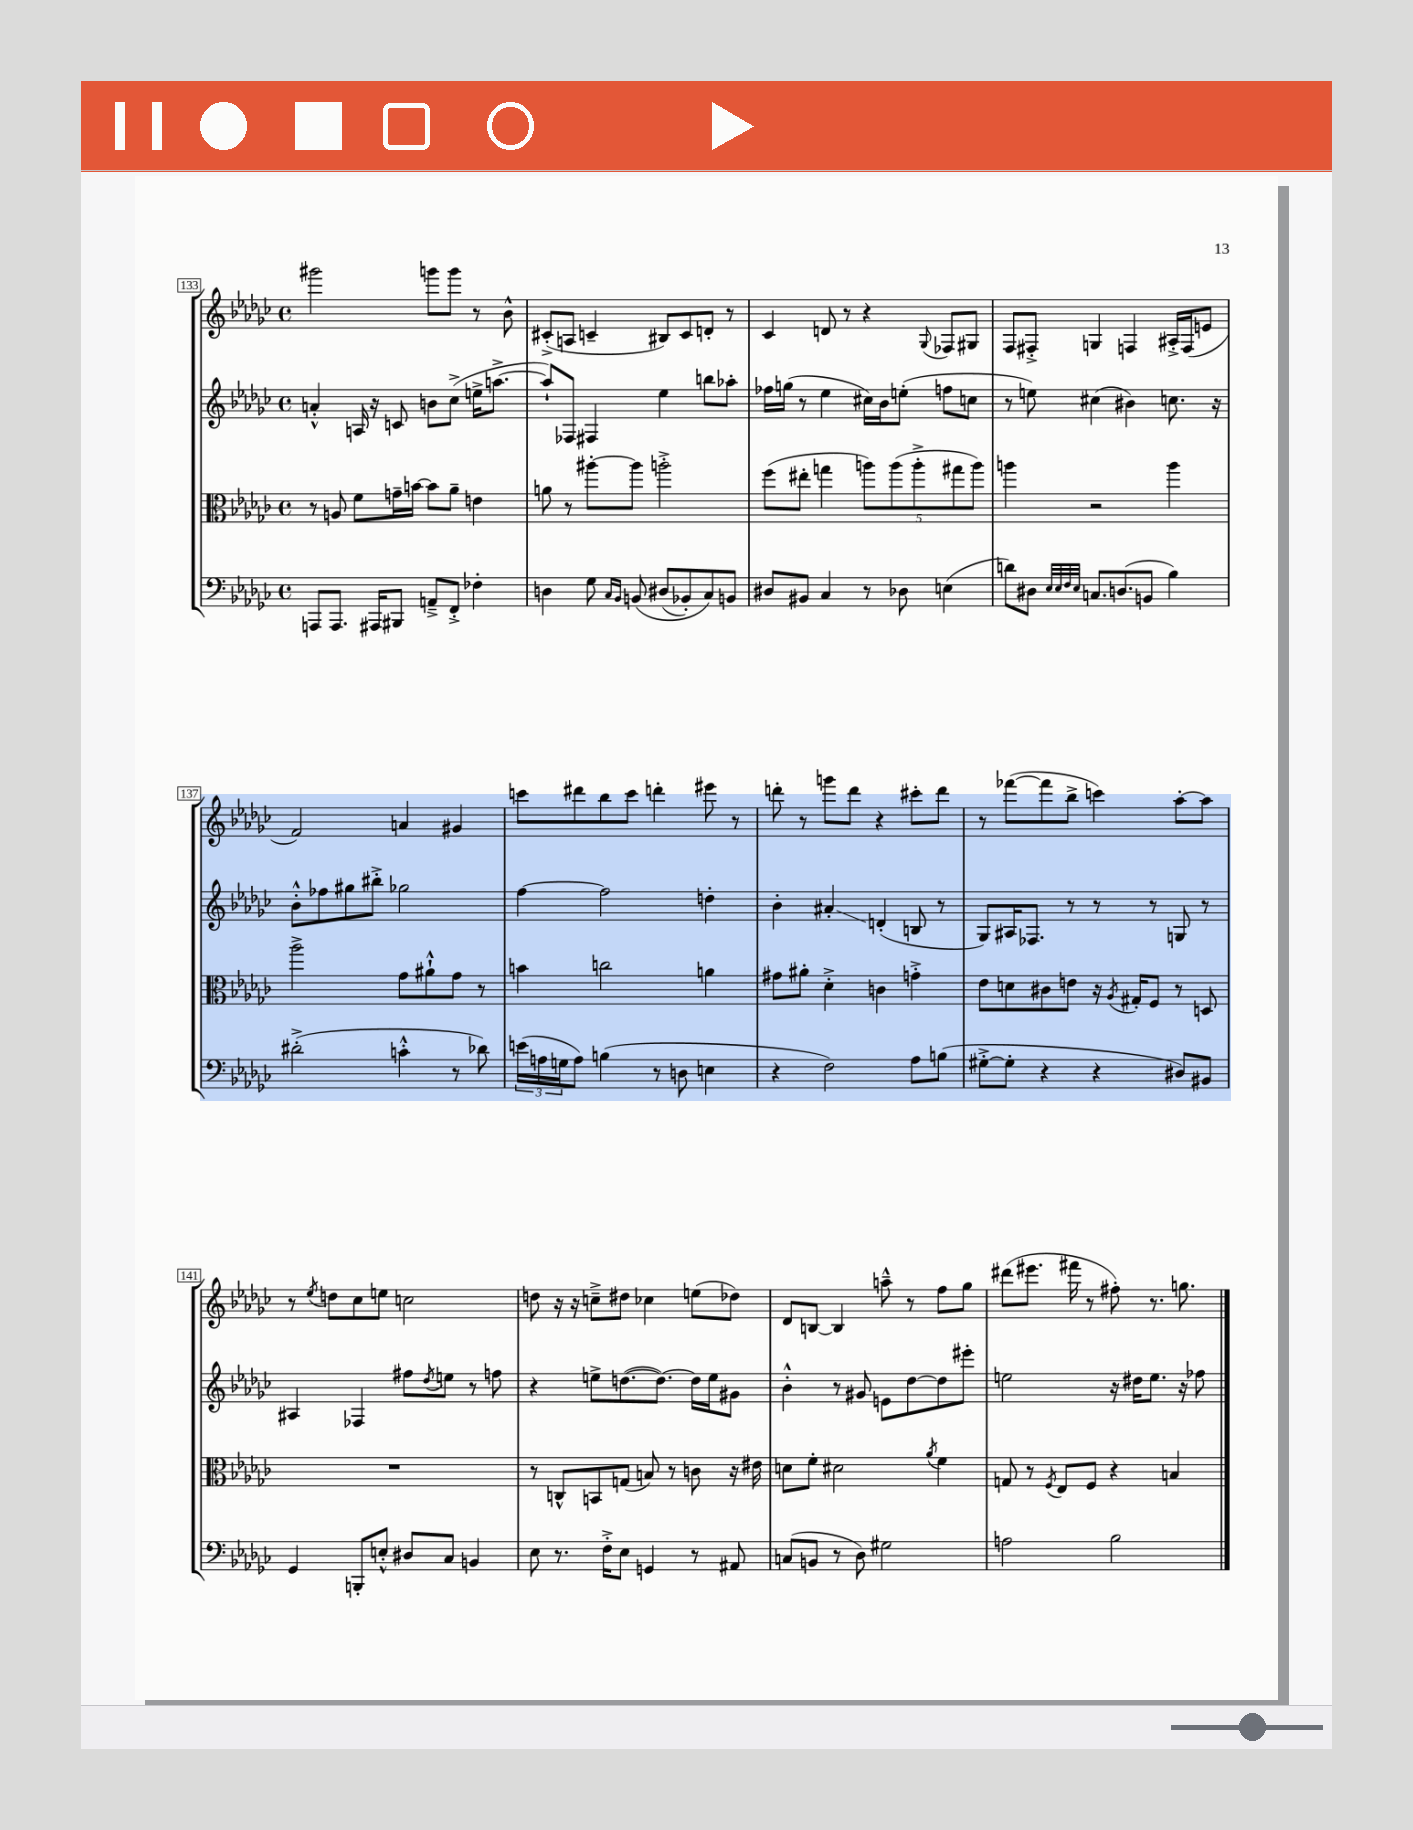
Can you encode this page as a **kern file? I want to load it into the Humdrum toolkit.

**kern	**kern	**kern	**kern
*staff4	*staff3	*staff2	*staff1
*clefF4	*clefC3	*clefG2	*clefG2
*k[b-e-a-d-g-c-]	*k[b-e-a-d-g-c-]	*k[b-e-a-d-g-c-]	*k[b-e-a-d-g-c-]
*M4/4	*M4/4	*M4/4	*M4/4
*met(c)	*met(c)	*met(c)	*met(c)
8AAA	8r	4a'^^	2ggg#
8.AAA	8A	.	.
.	8f	16A	.
16AAA#	.	16r	.
8BBB#	16g~	8c	.
.	[16b	.	.
8AA~^	8b]	8b	8ggg
8FF'^	8a-~	(8cc-^	8ggg
4F-'	4e	16ee^	8r
.	.	[8.aa^	.
.	.	.	8b-^^
=	=	=	=
4D	8a	8aa`])	(8c#'^
.	8r	8F-	8A
8G-	[8aa#'	4F#	4c~
16qqC-	.	.	.
16qqBB-	.	.	.
&(8BB	8aa#]	.	.
(8D#	2aa'^	4ee-	8B#)
8BB-')	.	.	8c
8C-&)	.	8bb	8d'
8BB	.	8aa-'	8r
=	=	=	=
8D#	(8ff	16ff-	4c-
.	.	(16gg	.
8BB#	8ee#'	8r	.
4C-	4gg	4ee-	8d
.	.	.	8r
8r	10aa)	16cc#)	4r
.	.	16b-	.
.	(10aa	.	.
8D-	.	(8ee'	.
.	10aa'^	.	.
.	.	.	8qqG-
(4E	.	8ff	8F-
.	10gg#	.	.
.	.	8cc	8G#
.	10aa)	.	.
=	=	=	=
8d)	4aa	8r	8F
8D#	.	8ee)	8F#'^
32qqE-	.	.	.
32qqE-	.	.	.
32qqF	.	.	.
32qqE-	.	.	.
8.C	2r	(4cc#	4G
(8.D	.	.	.
.	.	4b#)	4F
8BB	.	.	.
4B-)	4aa	8.cc	16A#'^
.	.	.	(16F
.	.	.	8e
.	.	16r	.
=	=	=	=
(2d#'^	2aa-^	8b-'^^	2f)
.	.	8ff-	.
.	.	8gg#	.
.	.	8bb#'^	.
4c'^^	8g-	2gg-	4a
.	8a#`^^	.	.
8r	8g-	.	4g#
8d-)	8r	.	.
=	=	=	=
(24e	4b	[4ff	8ccc
24A	.	.	.
24G	.	.	.
8A)	.	.	8ddd#
(4B	2cc	2ff]	8bb-
.	.	.	8ccc
8r	.	.	4ddd'
8D	.	.	.
4E	4a	4dd'	8eee#
.	.	.	8r
=	=	=	=
4r	8g#	4b-'	8ddd'
.	8a#'	.	8r
2F)	4d-'^	4a#'	8ggg
.	.	.	8ddd
.	4c	(4d'	4r
8A-	4g'^	8B	8ccc#'
(8B	.	8r	8ddd
=	=	=	=
[8G#'^	8e-	8G-)	8r
8G#']	8d	16A#	([8fff-
.	.	8.F-	.
4r	8c#	.	8fff-]
.	8e	8r	8bb-^
4r	16r	8r	4ccc)
.	8qA-	.	.
.	16G#'	.	.
.	8F	8r	.
8D#)	8r	8G	[8aa-'
8BB#	8D	8r	8aa-]
=	=	=	=
4GG-	1r	4A#	8r
.	.	.	8qee-
.	.	.	8dd
8BBB'	.	4F-	8cc-
8E'^^	.	.	8ee
8D#	.	8ff#	2cc
.	.	8qdd-	.
8C-	.	8ee	.
4BB	.	8r	.
.	.	8ff	.
=	=	=	=
8E-	8r	4r	8dd
8.r	8C^^	.	16r
.	.	.	16r
.	8BB	8ee^	8cc~^
16F'^	.	.	.
8E-	(8G	([8.dd	8dd#
4GG	8B)	.	4cc-
.	.	8.dd_)	.
.	8r	.	.
8r	8c	16dd]	(8ee
.	.	16ee	.
8AA#	16r	8g#	8dd-)
.	16e#	.	.
=	=	=	=
(8C	8d	4b-'^^	8d-
8BB	8f'	.	[8B
8r	2d#	8r	4B]
8D-)	.	8g#	.
2G#	.	8e	8aa~^^
.	.	[8dd-	8r
.	8qa-	.	.
.	4f	8dd-]	8ff
.	.	8eee#'	8gg-
=	=	=	=
2A	8G	2ee	(8ddd#
.	8r	.	8.eee#
.	8qF	.	.
.	8E-	.	.
.	.	.	16fff#
.	8F	.	8r
2B-	4r	16r	8ff#')
.	.	16dd#	.
.	.	8.ee	8.r
.	4B	.	.
.	.	16r	8.gg
.	.	8ff-	.
==	==	==	==
*-	*-	*-	*-
